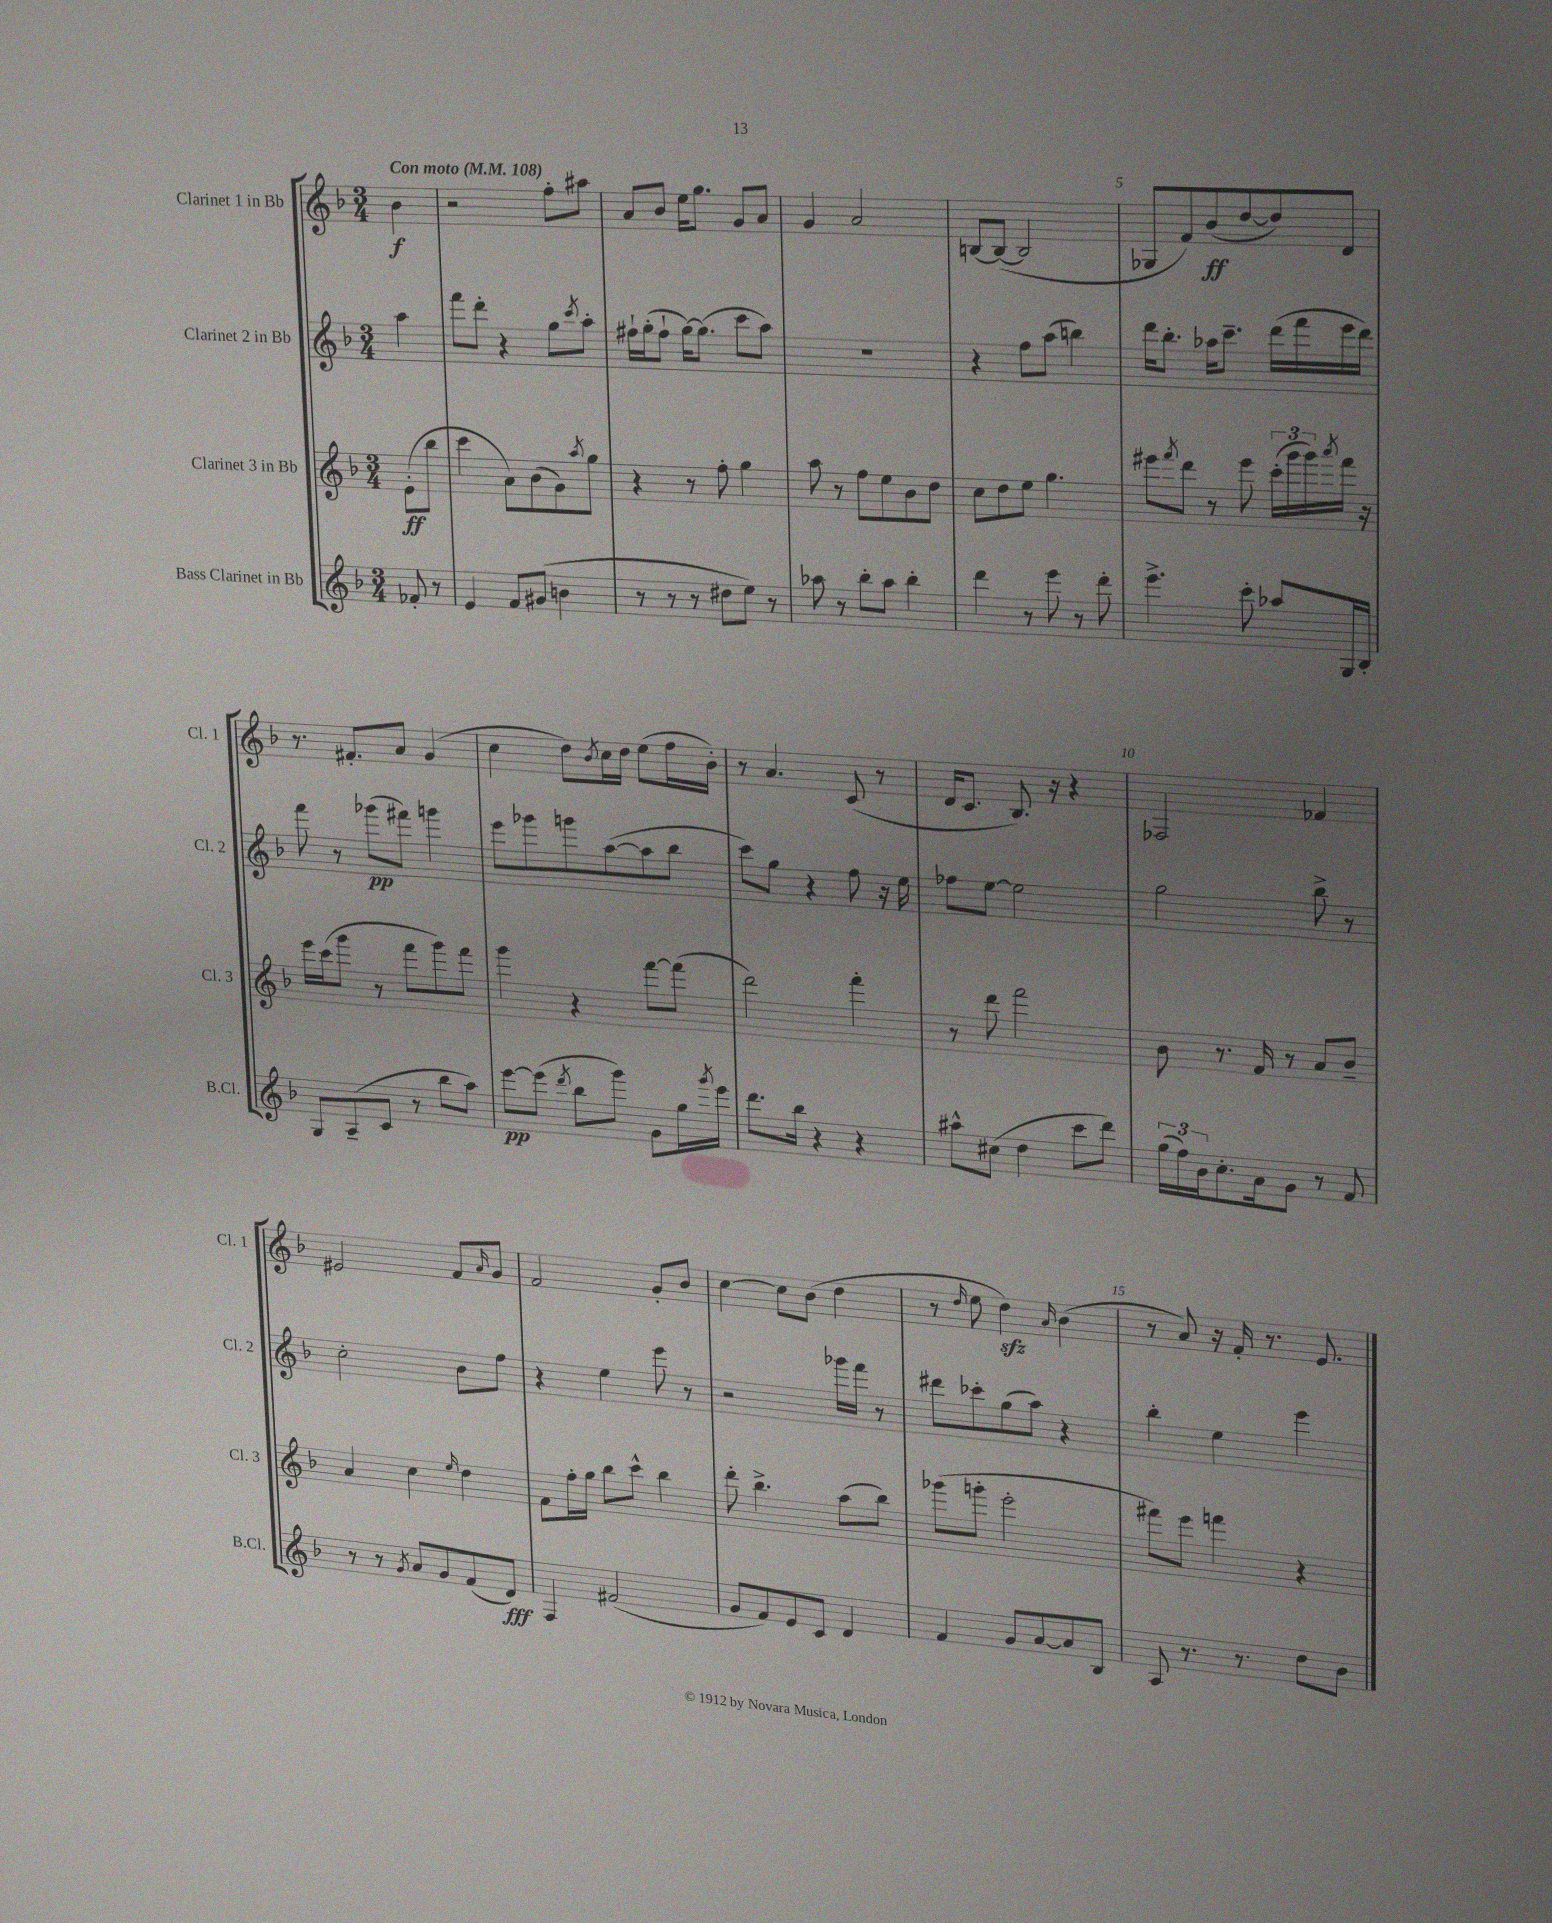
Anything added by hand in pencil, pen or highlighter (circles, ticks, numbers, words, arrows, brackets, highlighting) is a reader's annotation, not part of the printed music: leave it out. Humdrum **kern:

**kern	**kern	**kern	**kern
*staff4	*staff3	*staff2	*staff1
*clefG2	*clefG2	*clefG2	*clefG2
*k[b-]	*k[b-]	*k[b-]	*k[b-]
*M3/4	*M3/4	*M3/4	*M3/4
*MM108	*MM108	*MM108	*MM108
8f-'/	(8e'\L	4aa\	4b-\
8r	8bb-\J	.	.
=	=	=	=
4e/	4ccc\	8fff\L	2r
.	.	8ddd'\J	.
8f/L	8a\L)	4r	.
(8g#/J	(8b-\	.	.
4b\	8g\)	8gg\L	8ff'\L
.	8qaa/	8qccc/	.
.	8gg\J	8aa'\J	8aa#\J
=	=	=	=
8r	4r	16ff#`\LL	8a/L
.	.	(16gg'\J	.
8r	.	8ff#`\J	8b-/J
8r	8r	[16gg\LK)	16ee\LK
.	.	(8.gg\]J	8.gg\J
8dd#\L	8ff'\	.	.
8ee\J)	4gg\	8ccc\L	8g/L
8r	.	8aa\J)	8a/J
=	=	=	=
8aa-\	8aa\	2.r	4g/
8r	8r	.	.
8bb-'\L	8ff\L	.	2a/
8aa-\J	8ee\	.	.
4bb-'\	8b-\	.	.
.	8dd\J	.	.
=	=	=	=
4ddd\	8cc\L	4r	[8B/L
.	8dd\	.	(8B/_J
8r	8ee\J	8ff\L	2B/]
8eee\	4.gg\	(8aa\J	.
8r	.	4bb\)	.
8ddd'\	.	.	.
=	=	=	=
4.eee^\	8eee#\L	16ddd\LK	8G-/L
.	.	8.bb-'\J	.
.	8qfff/	.	.
.	8ddd\J	.	8f/)
.	8r	16aa-\LK	(8b-/
.	.	8.ccc~\J	.
8ccc'\	8eee#\	.	[8dd/
8aa-/L	(24ccc'\LL	(16ddd\LL	8dd/])
.	24ggg\	.	.
.	.	16fff\	.
.	24ggg\)	.	.
.	8qaaa/	.	.
16G/L	16fff\JJ	16eee\	8d/J
16B-'/JJ	16r	16ddd\JJ)	.
=	=	=	=
8G/L	16eee\LL	8fff\	8.r
.	(16ccc\J	.	.
(8A~/	8ggg\J	8r	.
.	.	.	8.f#'/L
8c/J	8r	(8ggg-\L	.
8r	8fff\L	8fff#\J)	8a/J
8bb-\L	8ggg\)	4ggg\	(4g/
8aa\J)	8fff\J	.	.
=	=	=	=
[8eee\L	4ggg\	8eee\L	4cc\
(8eee\]J	.	8ggg-\	.
8qddd/	.	.	.
8bb-\L	4r	8ggg\	8dd\L)
.	.	.	8qb-/
8ggg\J)	.	([8aa\	16cc\L
.	.	.	16dd\JJ
8g\L	[8fff\L	8aa\]	(8ee\L
16gg\L	(8fff\]J	8bb-\J	16ff\L
8qggg/	.	.	.
16eee\JJ	.	.	16b-'\JJ)
=	=	=	=
8.ddd\L	2ddd\)	8ccc\L)	8r
.	.	8gg\J	4.a/
16bb-\Jk	.	.	.
4r	.	4r	.
4r	4fff'\	8ff\	(8c/
.	.	16r	8r
.	.	16ee\	.
=	=	=	=
8aa#^^\L	8r	8ff-\L	16d/LK
.	.	.	8.c/J
(8cc#\J	8ddd\	[8ee\J	.
4dd\	2fff\	2ee\]	8.B-/)
.	.	.	16r
8ccc\L	.	.	4r
8ddd\J)	.	.	.
=	=	=	=
(24gg\LL	8b-\	2gg\	2F-/
24ff\)	.	.	.
24b-\J	.	.	.
8.cc'\	8.r	.	.
16a\k	16f/	.	.
8g\J	8r	.	.
8r	8a/L	8bb-^\	4f-/
8f/	8b-~/J	8r	.
=	=	=	=
8r	4a/	2cc'\	2e#/
8r	.	.	.
8qg/	.	.	.
8a/L	4cc\	.	.
8g/	.	.	.
.	16qqee/	.	.
(8f/	4dd\	8b-\L	8f/L
.	.	.	16qqa/
8d/J)	.	8ff\J	8g/J
=	=	=	=
4F/	8f\L	4r	2f/
.	16ff'\L	.	.
.	16gg\JJ	.	.
(2f#/	8bb-\L	4ee\	.
.	8ccc^^\J	.	.
.	4bb-\	8eee\	8g'/L
.	.	8r	8b-/J
=	=	=	=
8g/L	8ddd'\	2r	[4cc\
8f/)	4.bb-^\	.	.
8e/	.	.	8cc\]L
8c/J	.	.	(8b-\J
4d/	(8aa\L	16ggg-\LL	4dd\
.	.	16fff\JJ	.
.	8bb-\J)	8r	.
=	=	=	=
4f/	(8ggg-\L	8ddd#\L	8r
.	.	.	16qqdd/
.	8ggg'\J	8ccc-'\	8ee\
8g/L	2eee'\	(8gg\	4dd\)
[8a/	.	8aa\J)	.
.	.	.	16qqa/
8a/]	.	4r	(4b-\
8B-/J	.	.	.
=	=	=	=
8A/	8fff#\L)	4bb-'\	8r
8.r	8eee\J	.	8a/)
.	4fff\	4ee\	16r
8.r	.	.	16f'/
.	.	.	8.r
8dd\L	4r	4eee\	.
.	.	.	8.e/
8b-\J	.	.	.
==	==	==	==
*-	*-	*-	*-
